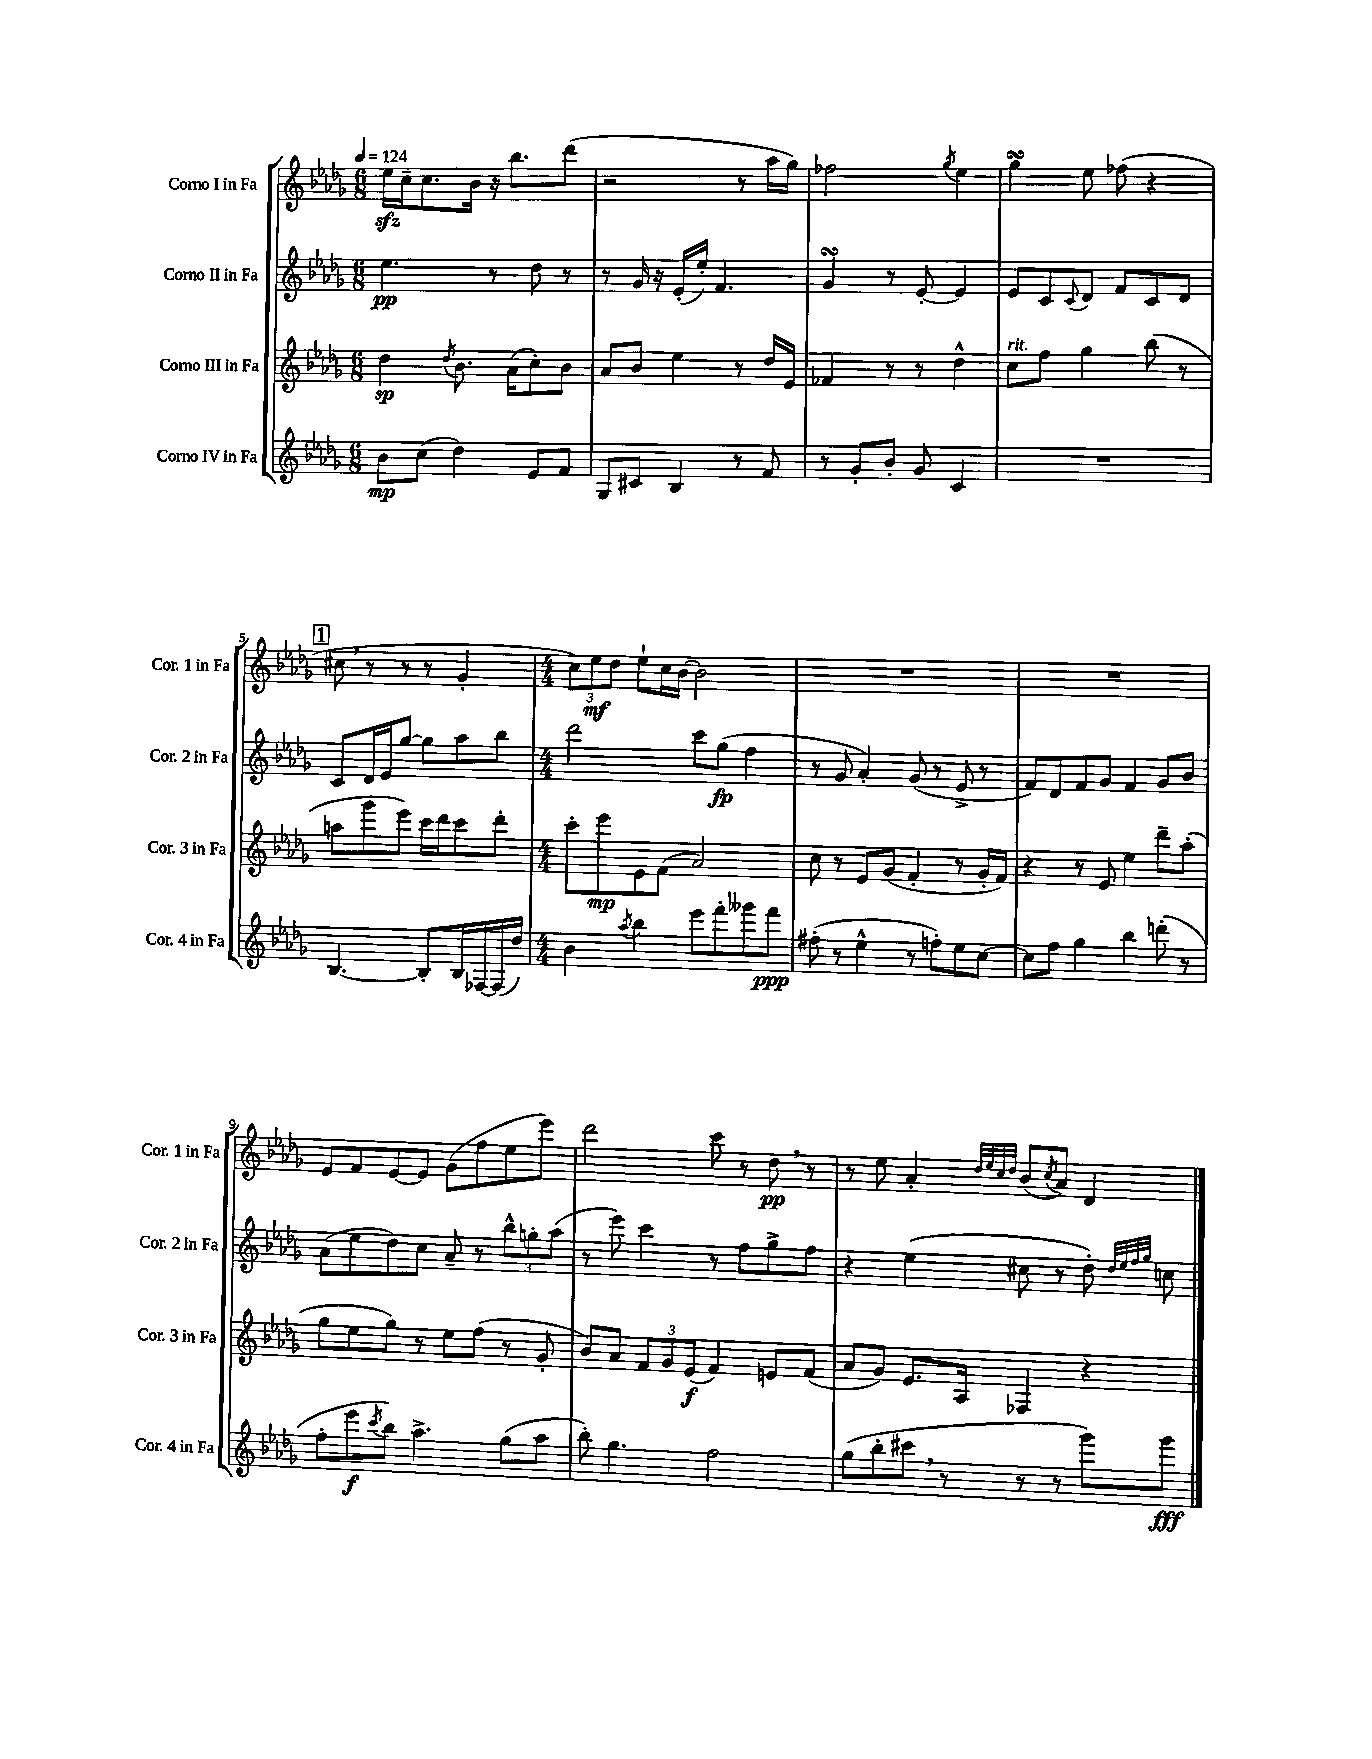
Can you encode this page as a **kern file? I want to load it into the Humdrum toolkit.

**kern	**dynam	**kern	**dynam	**kern	**dynam	**kern	**dynam
*part4	*part4	*part3	*part3	*part2	*part2	*part1	*part1
*staff4	*staff4	*staff3	*staff3	*staff2	*staff2	*staff1	*staff1
*I"Corno IV in Fa	*	*I"Corno III in Fa	*	*I"Corno II in Fa	*	*I"Corno I in Fa	*
*I'Cor. 4 in Fa	*	*I'Cor. 3 in Fa	*	*I'Cor. 2 in Fa	*	*I'Cor. 1 in Fa	*
*clefG2	*	*clefG2	*	*clefG2	*	*clefG2	*
*k[b-e-a-d-g-]	*	*k[b-e-a-d-g-]	*	*k[b-e-a-d-g-]	*	*k[b-e-a-d-g-]	*
*M6/8	*	*M6/8	*	*M6/8	*	*M6/8	*
*MM124	*	*MM124	*	*MM124	*	*MM124	*
=1	=1	=1	=1	=1	=1	=1	=1
8b-\L	mp	4dd-\	sp	4.ee-\	pp	16ee-zz\LL	.
.	.	.	.	.	.	16cc~\J	.
(8cc\J	.	.	.	.	.	8.cc\	.
.	.	8qdd-/	.	.	.	.	.
4dd-\)	.	8.b-\	.	.	.	.	.
.	.	.	.	.	.	16b-\Jk	.
.	.	.	.	8r	.	16r	.
.	.	(16a-\KL	.	.	.	8.bb-\L	.
8e-/L	.	8cc'\)	.	8dd-\	.	.	.
8f/J	.	8b-\J	.	8r	.	(8ddd-\J	.
=2	=2	=2	=2	=2	=2	=2	=2
8G-/L	.	8a-/L	.	8r	.	2r	.
8c#X/J	.	8b-/J	.	16g-/	.	.	.
.	.	.	.	16r	.	.	.
4B-/	.	4ee-\	.	(16e-'/LL	.	.	.
.	.	.	.	16ee-'/JJ)	.	.	.
.	.	.	.	4.f/	.	.	.
8r	.	8r	.	.	.	8r	.
8f/	.	16dd-/LL	.	.	.	16aa-\LL	.
.	.	16e-/JJ	.	.	.	16gg-\JJ)	.
=3	=3	=3	=3	=3	=3	=3	=3
8r	.	4f-X/	.	4g-sSSs/	.	2ff-X\	.
8g-'/L	.	.	.	.	.	.	.
8b-'/J	.	8r	.	8r	.	.	.
8g-/	.	8r	.	[8e-'/	.	.	.
.	.	.	.	.	.	8qgg-/	.
4c/	.	4dd-^^\	.	4e-/]	.	4ee-\	.
=4	=4	=4	=4	=4	=4	=4	=4
!	!	!LO:TX:a:i:t=rit.	!	!	!	!	!
2.r	.	8cc\L	.	8e-/L	.	4gg-sSSs\	.
.	.	8ff\J	.	8c/	.	.	.
.	.	.	.	8qqc/	.	.	.
.	.	4gg-\	.	8d-/J	.	8ee-\	.
.	.	.	.	8f/L	.	(8ff-X\	.
.	.	(8bb-\	.	8c/	.	4r	.
.	.	8r	.	8d-/J	.	.	.
!!LO:LB:g=z
!!LO:REH:place=s1:t=1
=5	=5	=5	=5	=5	=5	=5	=5
[4.B-/	.	8aan\L	.	8c/L	.	8cc#X,\	.
.	.	8ggg-\	.	16d-/L	.	8r	.
.	.	.	.	16e-/J	.	.	.
.	.	8eee-\J)	.	[8gg-/J	.	8r	.
8B-'/L]	.	16ccc\LL	.	8gg-\L]	.	8r	.
.	.	16ddd-\J	.	.	.	.	.
16B-/L	.	8ccc\	.	8aa-\	.	4g-'/	.
[16F-X/	.	.	.	.	.	.	.
(16F-/]	.	8ddd-'\J	.	8bb-\J	.	.	.
16dd-/JJ)	.	.	.	.	.	.	.
=6	=6	=6	=6	=6	=6	=6	=6
*M4/4	*	*M4/4	*	*M4/4	*	*M4/4	*
4b-\	.	8ccc'\L	.	2ddd-\	.	12cc\L)	.
.	.	.	.	.	.	12ee-\	mf
.	.	8eee-\	mp	.	.	.	.
.	.	.	.	.	.	12dd-\J	.
8qaa-/	.	.	.	.	.	.	.
4bb-\	.	8e-\	.	.	.	8ee-`\L	.
.	.	(8f\J	.	.	.	16cc\L	.
.	.	.	.	.	.	[16b-\JJ	.
8eee-\L	.	2a-/)	.	8ccc\L	.	2b-\]	.
8fff'\	.	.	.	(8gg-\J	fp	.	.
8ggg--X\	.	.	.	4ff\	.	.	.
8fff\J	ppp	.	.	.	.	.	.
=7	=7	=7	=7	=7	=7	=7	=7
(8ff#X'\	.	8cc\	.	8r	.	1r	.
8r	.	8r	.	8g-/	.	.	.
4ee-^^\	.	8e-/L	.	4a-'/)	.	.	.
.	.	(8g-/J	.	.	.	.	.
8r	.	4f'/	.	(8g-/	.	.	.
8ffn'\L)	.	.	.	8r	.	.	.
8ee-\	.	8r	.	8e-^/	.	.	.
[8cc\J	.	16g-'/LL	.	8r	.	.	.
.	.	16f/JJ)	.	.	.	.	.
=8	=8	=8	=8	=8	=8	=8	=8
8cc\L]	.	4r	.	8f/L)	.	1r	.
8ff\J	.	.	.	8d-/	.	.	.
4gg-\	.	8r	.	8f/	.	.	.
.	.	8e-/	.	8g-/J	.	.	.
4bb-\	.	4ee-\	.	4f/	.	.	.
(8dddn'\	.	8ddd-~\L	.	8g-/L	.	.	.
8r	.	(8aa-'\J	.	8b-/J	.	.	.
!!LO:LB:g=z
=9	=9	=9	=9	=9	=9	=9	=9
8ff'\L	.	8gg-\L	.	(8a-\L	.	8e-/L	.
8eee-\	f	8ee-\	.	8ee-\	.	8f/	.
8qccc/	.	.	.	.	.	.	.
8bb-\J)	.	8gg-\J)	.	8dd-\)	.	[8e-/	.
4.aa-^\	.	8r	.	8cc\J	.	8e-/J]	.
.	.	8ee-\L	.	8a-~/	.	(8g-\L	.
.	.	(8ff\J	.	8r	.	8ff\	.
(8gg-\L	.	8r	.	12bb-^^\L	.	8ee-\	.
.	.	.	.	12ggn'\	.	.	.
8aa-\J	.	8g-'/	.	.	.	8eee-\J)	.
.	.	.	.	(12aa-\J	.	.	.
=10	=10	=10	=10	=10	=10	=10	=10
8bb-'\)	.	8b-/L)	.	8r	.	2ddd-\	.
4.gg-\	.	8a-/J	.	8eee-\)	.	.	.
.	.	12f/L	.	4ccc\	.	.	.
.	.	12g-/	.	.	.	.	.
.	.	(12e-/J	f	.	.	.	.
2ff\	.	4f/)	.	8r	.	8ccc\	.
.	.	.	.	8ff\L	.	8r	.
.	.	8en/L	.	8gg-^\	.	8dd-,\	pp
.	.	(8f/J	.	8ff\J	.	8r	.
=11	=11	=11	=11	=11	=11	=11	=11
(8gg-\L	.	8a-/L	.	4r	.	8r	.
8bb-'\	.	8g-/J)	.	.	.	8ee-\	.
8ccc#X,\J	.	8.e-/L	.	(4ee-\	.	4a-'/	.
8r	.	.	.	.	.	.	.
.	.	16A-/Jk	.	.	.	.	.
.	.	.	.	.	.	32qqdd-/LLL	.
.	.	.	.	.	.	32qqee-/	.
.	.	.	.	.	.	32qqcc/	.
.	.	.	.	.	.	32qqdd-/JJJ	.
8r	.	4F-X/	.	8cc#X\	.	(8b-/L	.
.	.	.	.	.	.	8qcc/	.
8r	.	.	.	8r	.	8a-/J)	.
8ggg-\L)	.	4r	.	8dd-'\)	.	4d-/	.
.	.	.	.	32qqdd-/LLL	.	.	.
.	.	.	.	32qqee-/	.	.	.
.	.	.	.	32qqff/	.	.	.
.	.	.	.	32qqgg-/JJJ	.	.	.
8ggg-\J	fff	.	.	8ccn\	.	.	.
==	==	==	==	==	==	==	==
*-	*-	*-	*-	*-	*-	*-	*-
